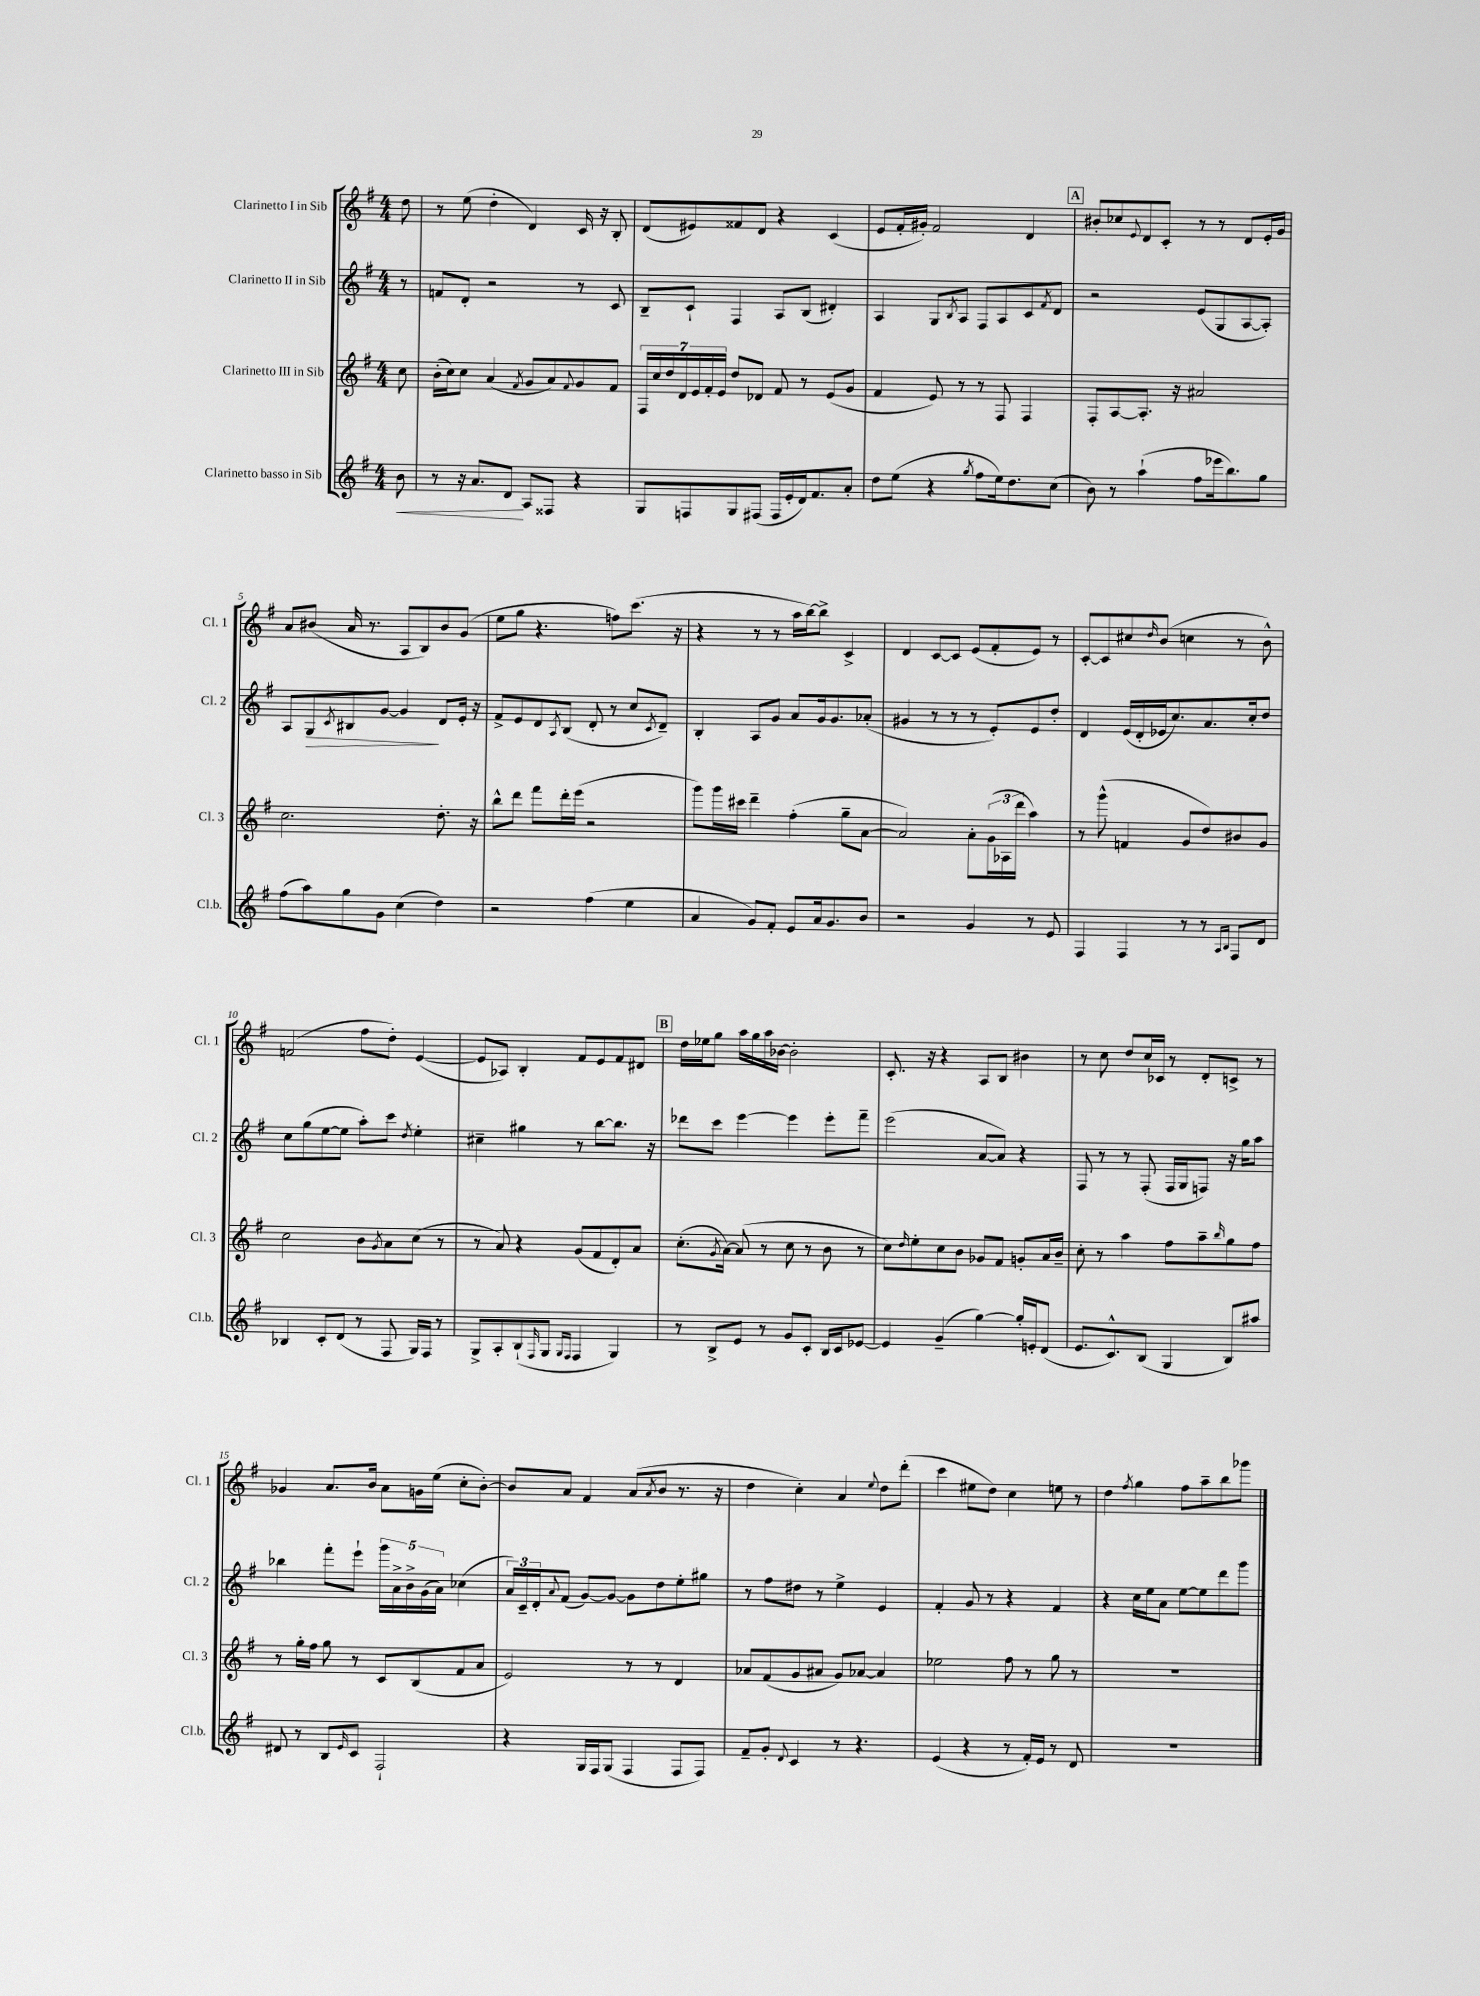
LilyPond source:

<<
\new StaffGroup <<
\new Staff = "s0" \with { instrumentName = "Clarinetto I in Sib" shortInstrumentName = "Cl. 1" } {
    \clef treble \key g \major \numericTimeSignature \time 4/4 \partial 8
    d''8 |
    r8 e''8( d''4-. d'4) c'16 r16 b8-. |
    d'8( eis'8) fisis'8 d'8 r4 c'4( |
    e'8 fis'16-. gis'16-.) fis'2 d'4 |
    \mark \markup { \box "A" } bis'8-. ces''8 \appoggiatura { e'8 } d'8 c'8-. r8 r8 d'8 e'16-. g'16 |
    a'8 bis'8( a'16 r8. a8 b8) bis'8 g'8( |
    e''8 g''8 r4. f''8) c'''8.( r16 |
    r4 r8 r8 a''16 b''16~) b''8-> c'4-> |
    d'4 c'8~ c'8 e'8( fis'8-. e'8) r8 |
    c'8~-. c'8 cis''8 \grace { d''16 } b'8( c''4 r8 b'8-^) |
    f'2( fis''8 d''8-.) e'4~( |
    e'8 aes8) b4-. fis'8 e'8 fis'8 dis'8 |
    \mark \markup { \box "B" } d''16 ees''16 g''8 a''16 g''16 a''16 bes'16~ bes'2-. |
    c'8.-. r16 r4 a8 b8 bis'4 |
    r8 c''8 d''8 c''16 ces'16 r8 d'8-. c'8-> r8 |
    ges'4 a'8. b'16 a'8 g'16 e''16( c''8-. b'8~-.) |
    b'8 a'8 fis'4 a'8( \acciaccatura { a'8 } b'8 r8. r16 |
    d''4 c''4-.) a'4 \appoggiatura { e''8 } d''8 d'''8-.( |
    c'''4 eis''8 d''8) c''4 e''8 r8 |
    d''4 \acciaccatura { fis''8 } g''4 fis''8 a''8-- b''8 ges'''8 \bar "|." |
}
\new Staff = "s1" \with { instrumentName = "Clarinetto II in Sib" shortInstrumentName = "Cl. 2" } {
    \clef treble \key g \major \numericTimeSignature \time 4/4 \partial 8
    r8 |
    f'8 d'8-. r2 r8 c'8 |
    b8-- c'8-! fis4 a8 b8( dis'4-.) |
    a4 g8 \acciaccatura { b8 } a8 fis8 a8 c'8 \acciaccatura { fis'8 } d'8 |
    \mark \markup { \box "A" } r2 e'8( g8 a8~ a8-.) |
    a8 g8\> \acciaccatura { c'8 } bis8 g'8~ g'4\! d'8 e'16-. r16 |
    fis'8-> e'8 d'8 \acciaccatura { a8 } b8( d'8-. r8 c''8 \acciaccatura { c'8 } d'8--) |
    b4-. a8 g'8 a'8 g'16 g'8. aes'8-.( |
    gis'4 r8 r8 r8 e'8-.) e'8 d''8-. |
    d'4 e'16( d'16-. ees'16 c''8.) a'8. c''16-. d''8 |
    c''8 g''8( e''8~ e''8 a''8-.) c'''8 \acciaccatura { d''8 } e''4-. |
    cis''4-- gis''4 r8 b''8~ b''8. r16 |
    \mark \markup { \box "B" } des'''8 c'''8 e'''4~ e'''4 e'''8-. fis'''8-- |
    e'''2( a'8~ a'8) r4 |
    fis8 r8 r8 fis8-.( fis16 g16 f8) r16 g''16 a''8 |
    bes''4 fis'''8-. e'''8-! \tuplet 5/4 { g'''16 a'16-> b'16-> g'16( a'16) } ces''4( |
    \tuplet 3/2 { a'16) c'16-- d'16-. } \appoggiatura { a'8 } fis'8( g'8~) g'8~ g'8 d''8 e''8-. gis''8 |
    r8 fis''8 dis''8 r8 e''4-> e'4 |
    fis'4-. g'8 r8 r4 fis'4 |
    r4 c''16 e''16 a'8 e''8~ e''8 d'''8 g'''8 \bar "|." |
}
\new Staff = "s2" \with { instrumentName = "Clarinetto III in Sib" shortInstrumentName = "Cl. 3" } {
    \clef treble \key g \major \numericTimeSignature \time 4/4 \partial 8
    c''8 |
    b'16-.( c''16) c''8 a'4( \acciaccatura { fis'8 } g'8 a'8) \appoggiatura { fis'8 } g'8 fis'8 |
    \tuplet 7/4 { fis16 c''16 d''16 d'16 e'16 fis'16-. e'16 } d''8 des'8 fis'8 r8 e'8( g'8 |
    fis'4 e'8) r8 r8 fis8 fis4 |
    \mark \markup { \box "A" } fis8-. a8~ a8.-. r16 ais'2 |
    c''2. d''8.-. r16 |
    b''8-^ d'''8 fis'''8 d'''16-. e'''16( r2 |
    g'''8) g'''16 cis'''16 d'''4-- fis''4-.( g''8-- a'8~ |
    a'2) a'8-. \tuplet 3/2 { g'16( aes16 d'''16 } a''4) |
    r8 g'''8-^( f'4 g'8 d''8) bis'8 g'8 |
    c''2 b'8 \acciaccatura { g'8 } a'8 c''8( r8 |
    r8 a'8) r4 g'8( fis'8 d'8-.) a'8 |
    \mark \markup { \box "B" } c''8.-.( \acciaccatura { g'8 } a'16~) a'8( r8 c''8 r8 b'8 r8 |
    c''8) \grace { d''16 } e''8-. c''8 b'8 ges'8 fis'8 g'8-. a'16 b'16-- |
    c''8-. r8 a''4 fis''8 a''8-- \grace { b''16 } g''8 fis''8 |
    r8 g''16-. fis''16 g''8 r8 c'8 b8( fis'8 a'8 |
    e'2) r8 r8 d'4 |
    aes'8 fis'8( g'8 ais'8 g'8) aes'8~ aes'4 |
    ees''2 fis''8 r8 g''8 r8 |
    R1 \bar "|." |
}
\new Staff = "s3" \with { instrumentName = "Clarinetto basso in Sib" shortInstrumentName = "Cl.b." } {
    \clef treble \key g \major \numericTimeSignature \time 4/4 \partial 8
    b'8\< |
    r8 r16 a'8. d'8\! a8 fisis8 r4 |
    g8 f8 g8 fis8( fis16 e'16-. d'16) fis'8. a'8-. |
    d''8 e''8( r4 \acciaccatura { g''8 } fis''8 e''16) d''8. c''8( |
    \mark \markup { \box "A" } b'8) r8 a''4-!( fis''8 ees'''16 b''8.) g''8 |
    fis''8( a''8) g''8 g'8 c''4( d''4) |
    r2 fis''4( e''4 |
    a'4 g'8) fis'8-. e'8 a'16 g'8. b'8 |
    r2 g'4 r8 e'8 |
    fis4 fis4 r8 r8 \grace { a16 b16 } fis8 d'8 |
    bes4 c'8-. d'8( r8 fis8 g16) fis16 r8 |
    g8-> a8-. b8-!( \grace { fis16 } g8 \grace { g16 fis16 } fis4 g4) |
    \mark \markup { \box "B" } r8 b8-> e'8 r8 g'8 c'8-. b16 c'16 ees'8~ |
    ees'4 g'4--( g''4~) g''16-. e'16-. d'8( |
    e'8. c'8.-^) b8( g4 b8) ais''8 |
    dis'8 r8 b8 \grace { e'16 } c'8 fis2-! |
    r4 g16 fis16 g8( fis4 fis8 fis8) |
    fis'8-- g'8-. \appoggiatura { d'8 } c'4 r8 r4. |
    e'4( r4 r8 fis'16-.) e'16 r8 d'8 |
    R1 \bar "|." |
}
>>
>>
